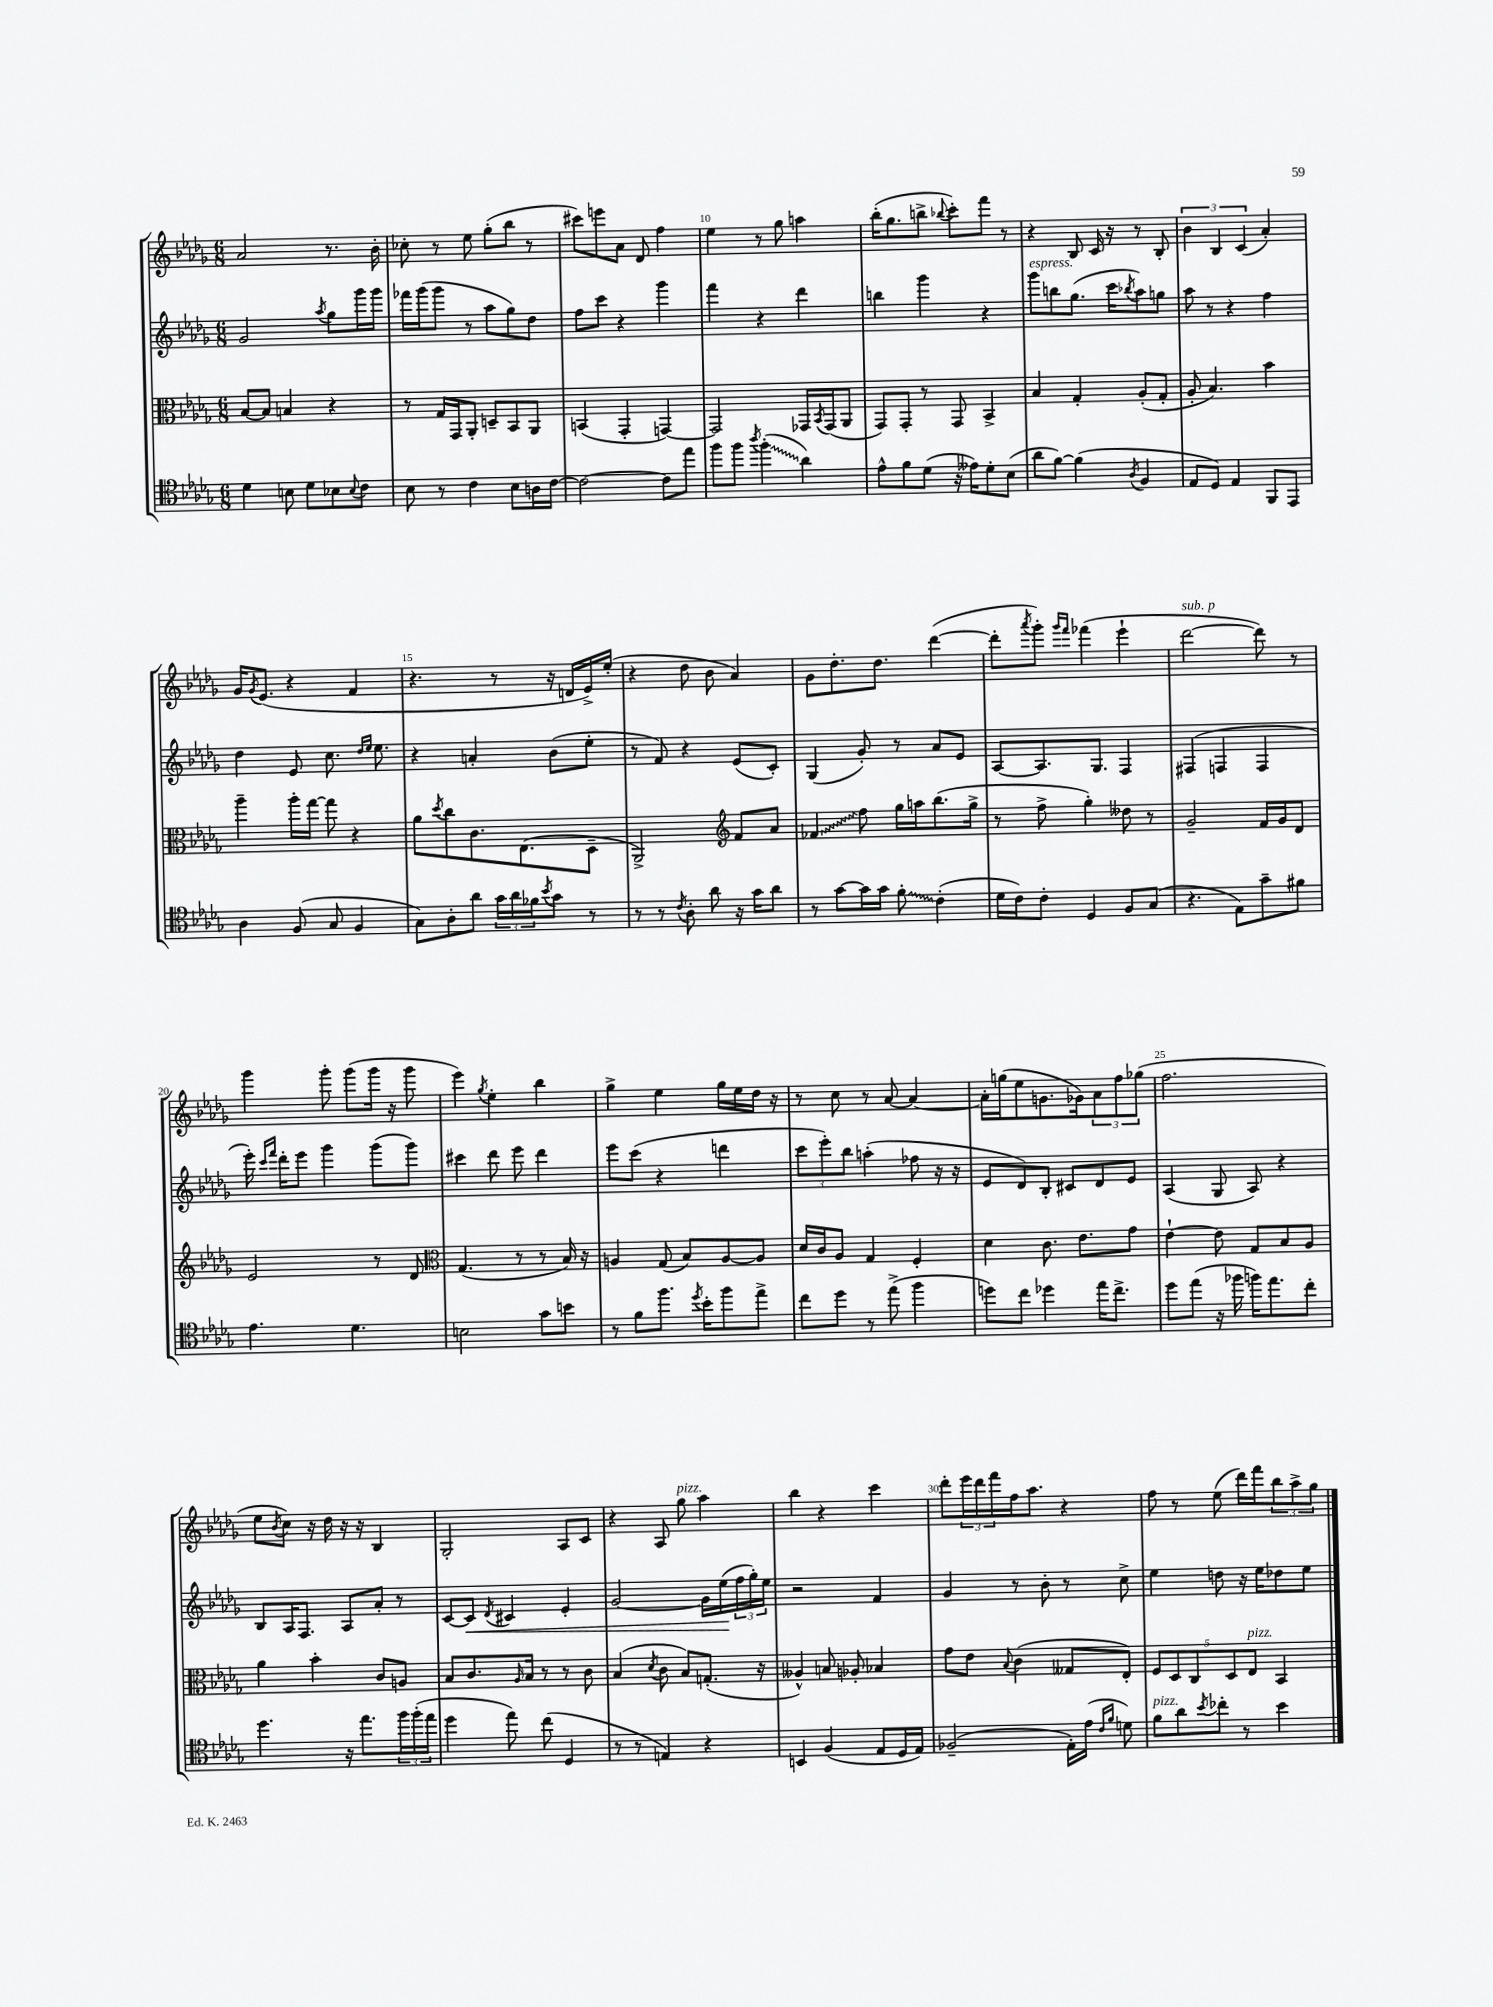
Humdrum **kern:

**kern	**kern	**kern	**kern
*staff4	*staff3	*staff2	*staff1
*clefC4	*clefC3	*clefG2	*clefG2
*k[b-e-a-d-g-]	*k[b-e-a-d-g-]	*k[b-e-a-d-g-]	*k[b-e-a-d-g-]
*M6/8	*M6/8	*M6/8	*M6/8
4d-	[8B-	2g-	2a-
.	8B-]	.	.
8B	4B	.	.
8d-	.	.	.
.	.	8qaa-	.
8B-	4r	8gg-	8.r
8qqB-	.	.	.
8c	.	16ggg-	.
.	.	16ggg-	16b-'
=	=	=	=
8B-	8r	16fff-	8cc-'
.	.	(16ggg-	.
8r	16G-	8ggg-	8r
.	16GG-	.	.
4c	8AA-'	8r	8ee-
.	8D~	8aa-	(8gg-'
8B-	8BB-	8gg-)	8bb-
16A	8AA-	8dd-	8r
[16c	.	.	.
=	=	=	=
2c_	(4BB	8ff	8ccc#)
.	.	8ccc	8eee
.	4GG-'	4r	8a-
.	.	.	8d-
8c]	[4GG)	4ggg-	4ff
8ee-	.	.	.
=	=	=	=
8ff	2GG]	4fff	4ee-
8ff	.	.	.
8qaa-	.	.	.
(4ff'	.	4r	8r
.	.	.	8gg-
4a-)	16GG-	4ddd-	4aa
.	8qBB-	.	.
.	(16GG-	.	.
.	8AA-	.	.
=	=	=	=
8e-^^	8GG-)	4bb	(16bb-'
.	.	.	8.gg-
8f	8GG-'	.	.
(8d-	8r	4ggg-	8bb^
.	.	.	8qqbb-
16r	8GG-	.	8ccc')
16e--)	.	.	.
8d-'	4BB-^	4r	8fff
(8B-	.	.	8r
=	=	=	=
8a-	4B-	8ggg-	4r
[8f)	.	8bb	.
(4f]	4G-'	(8.gg-	8B-
.	.	.	16c
.	.	16ccc	16r
8qA-	.	8qbb-	.
4F	(8A-'	8aa-)	8r
.	8G-'	8gg	8B-'
=	=	=	=
8E-	8A-'	8aa-	6b-
8D-)	4.B-)	8r	.
.	.	.	6B-
4E-	.	4r	.
.	.	.	(6c
8FF	4b-	4ff	4a-')
8EE-	.	.	.
=	=	=	=
4A-	4aa-~	4dd-	16g-
.	.	.	8qg-
.	.	.	(8.e-
(8F	16aa-'	8e-	4r
.	[16gg-	.	.
8G-	8gg-]	8.cc	.
4F	4r	.	4f
.	.	16qqdd-	.
.	.	16qqee-	.
.	.	8.ee-	.
=	=	=	=
8G-)	8a-	4r	4.r
.	8qdd-	.	.
8A-'	8cc	.	.
8a-	8.c	4a'	.
24g-	.	.	8r
24a-	.	.	.
.	(8.E-	.	.
24f-	.	.	.
8qb-	.	.	.
8g-	.	(8b-	16r
.	.	.	16d
8r	8D-~	8ee-'	16e-^)
.	.	.	(16ee-'
=	=	=	=
8r	2AA-^)	8r	4r
8r	.	8f)	.
8qc	.	.	.
8A-'	.	4r	8dd-
8a-	.	.	8b-
*	*clefG2	*	*
16r	8f	(8e-	4a-)
16g-	.	.	.
8a-	8a-	8c')	.
=	=	=	=
8r	4f-	(4G-	8g-
[8g-	.	.	8.dd-'
16g-]	8ff	8g-')	.
16g-	.	.	8.dd-
8f'	16gg-	8r	.
.	16aa	.	.
(4c'	(8.bb-	8a-	([4ddd-
.	.	8e-	.
.	16gg-^	.	.
=	=	=	=
16d-	8r	[8A-	8ddd-']
16c)	.	.	.
.	.	.	8qaaa-
8c'	8ff^	8.A-]	8ggg-')
.	.	.	16qqggg-
.	.	.	16qqfff
4D-	4gg-')	.	(4fff-
.	.	8.G-	.
8F	8dd--	4F	4eee-`
(8G-	8r	.	.
=	=	=	=
4.r	2g-~	(4F#	[2ddd-
.	.	4F	.
8E-)	.	.	.
8g-~	16f	4F	8ddd-])
.	16g-	.	.
8f#	8d-	.	8r
=	=	=	=
4.e-	2e-	16eee-')	4ggg-
.	.	16qqccc	.
.	.	16qqfff	.
.	.	16ddd-'	.
.	.	8eee-	.
.	.	4ggg-	8ggg-'
4.d-	.	.	(8ggg-
.	8r	(8ggg-	16ggg-
.	.	.	16r
.	8d-	8ggg-)	8ggg-
=	=	=	=
*	*clefC3	*	*
2B	(4.G-	4ccc#	4eee-)
.	.	.	8qgg-
.	.	8ddd-	4ee-'
.	8r	8eee-	.
8g-	8r	4ddd-	4bb-
8b	16B-)	.	.
.	16r	.	.
=	=	=	=
8r	4A	8eee-	4gg-^
8f	.	(8ccc	.
8.ff	(8G-	4r	4ee-
.	8B-)	.	.
8qdd-	.	.	.
16b-'	.	.	.
8ff	[8A	4ddd	16gg-
.	.	.	16ee-
8ee-^	8A]	.	16dd-
.	.	.	16r
=	=	=	=
8cc	16d-	12ccc	8r
.	16c	.	.
.	.	12eee-')	.
8dd-	8A-	.	8cc
.	.	12bb-	.
8r	4G-	(4aa'	8r
(8ee-^	.	.	[8a-
4ff	4F'	8ff-	4a-_
.	.	16r	.
.	.	16r	.
=	=	=	=
8dd)	4d-	8e-	16a-']
.	.	.	(16gg
8cc	.	8d-)	8ee-
4dd-	8.c	8B-'	8.g
.	.	8c#	.
.	8.e-	.	16g-)
16ee-	.	8d-	12a-
8.cc^	.	.	.
.	.	.	12ff
.	8g-	8e-	.
.	.	.	(12gg-
=	=	=	=
8dd-	[4e-`	(4A-	2.ff
(8ee-	.	.	.
16r	8e-]	8G-	.
16ff-	.	.	.
16ff)	8G-	8A-)	.
8.ee-	.	.	.
.	8B-	4r	.
8cc'	8A-	.	.
=	=	=	=
4.dd-	4a-	8B-	8ee-
.	.	.	8qb-
.	.	16A-	8cc)
.	.	8.F	.
.	4b-'	.	16r
.	.	.	16dd-
16r	.	8A-	16r
8.ee-	.	.	16r
.	8c	8a-'	4B-
24ff	8A	8r	.
(24ff'	.	.	.
24ee-	.	.	.
=	=	=	=
4dd-	8B-	[8c	2G-'
.	8.c	8c]	.
.	.	8qd-	.
8ee-)	.	4c#	.
.	16qqA-	.	.
.	16B-	.	.
(8cc	8r	.	.
4D-	8r	4e-'	8A-
.	8c	.	8c
=	=	=	=
8r	(4B-	[2g-	4r
8r	.	.	.
.	8qd-	.	.
4E)	8c	.	8A-
.	8B-)	.	8gg-
4r	(8.G'	16g-]	4aa-
.	.	(16ee-	.
.	.	24ff	.
.	.	24gg-')	.
.	16r	.	.
.	.	24ee-	.
=	=	=	=
4BB	4A--^^)	2r	4bb-
(4F	8B	.	4r
.	8A-'	.	.
8E-	4B-	4f	4ccc
16D-	.	.	.
16E-)	.	.	.
=	=	=	=
(2F-~	8g-	4g-	8ddd-'
.	8e-	.	24eee-
.	.	.	24ddd-
.	.	.	24fff
.	8qqB-	.	.
.	(4c	8r	16ff
.	.	.	8.aa-
.	.	8b-'	.
16E-')	8G--	8r	4r
(16e-	.	.	.
16qqc	.	.	.
16qqf	.	.	.
8d)	8E-')	8cc^	.
=	=	=	=
8f	10F	4ee-	8ff
.	10D-	.	.
8a-	.	.	8r
.	10C	.	.
8qb-	.	.	.
8cc-'	.	8dd	(8ee-
.	10D-	.	.
8r	.	16r	16ddd-)
.	10E-	.	.
.	.	16ee-	16fff
4b-	4BB-	8dd-	12bb-
.	.	.	12aa-^
.	.	8ee-	.
.	.	.	12gg-
==	==	==	==
*-	*-	*-	*-
